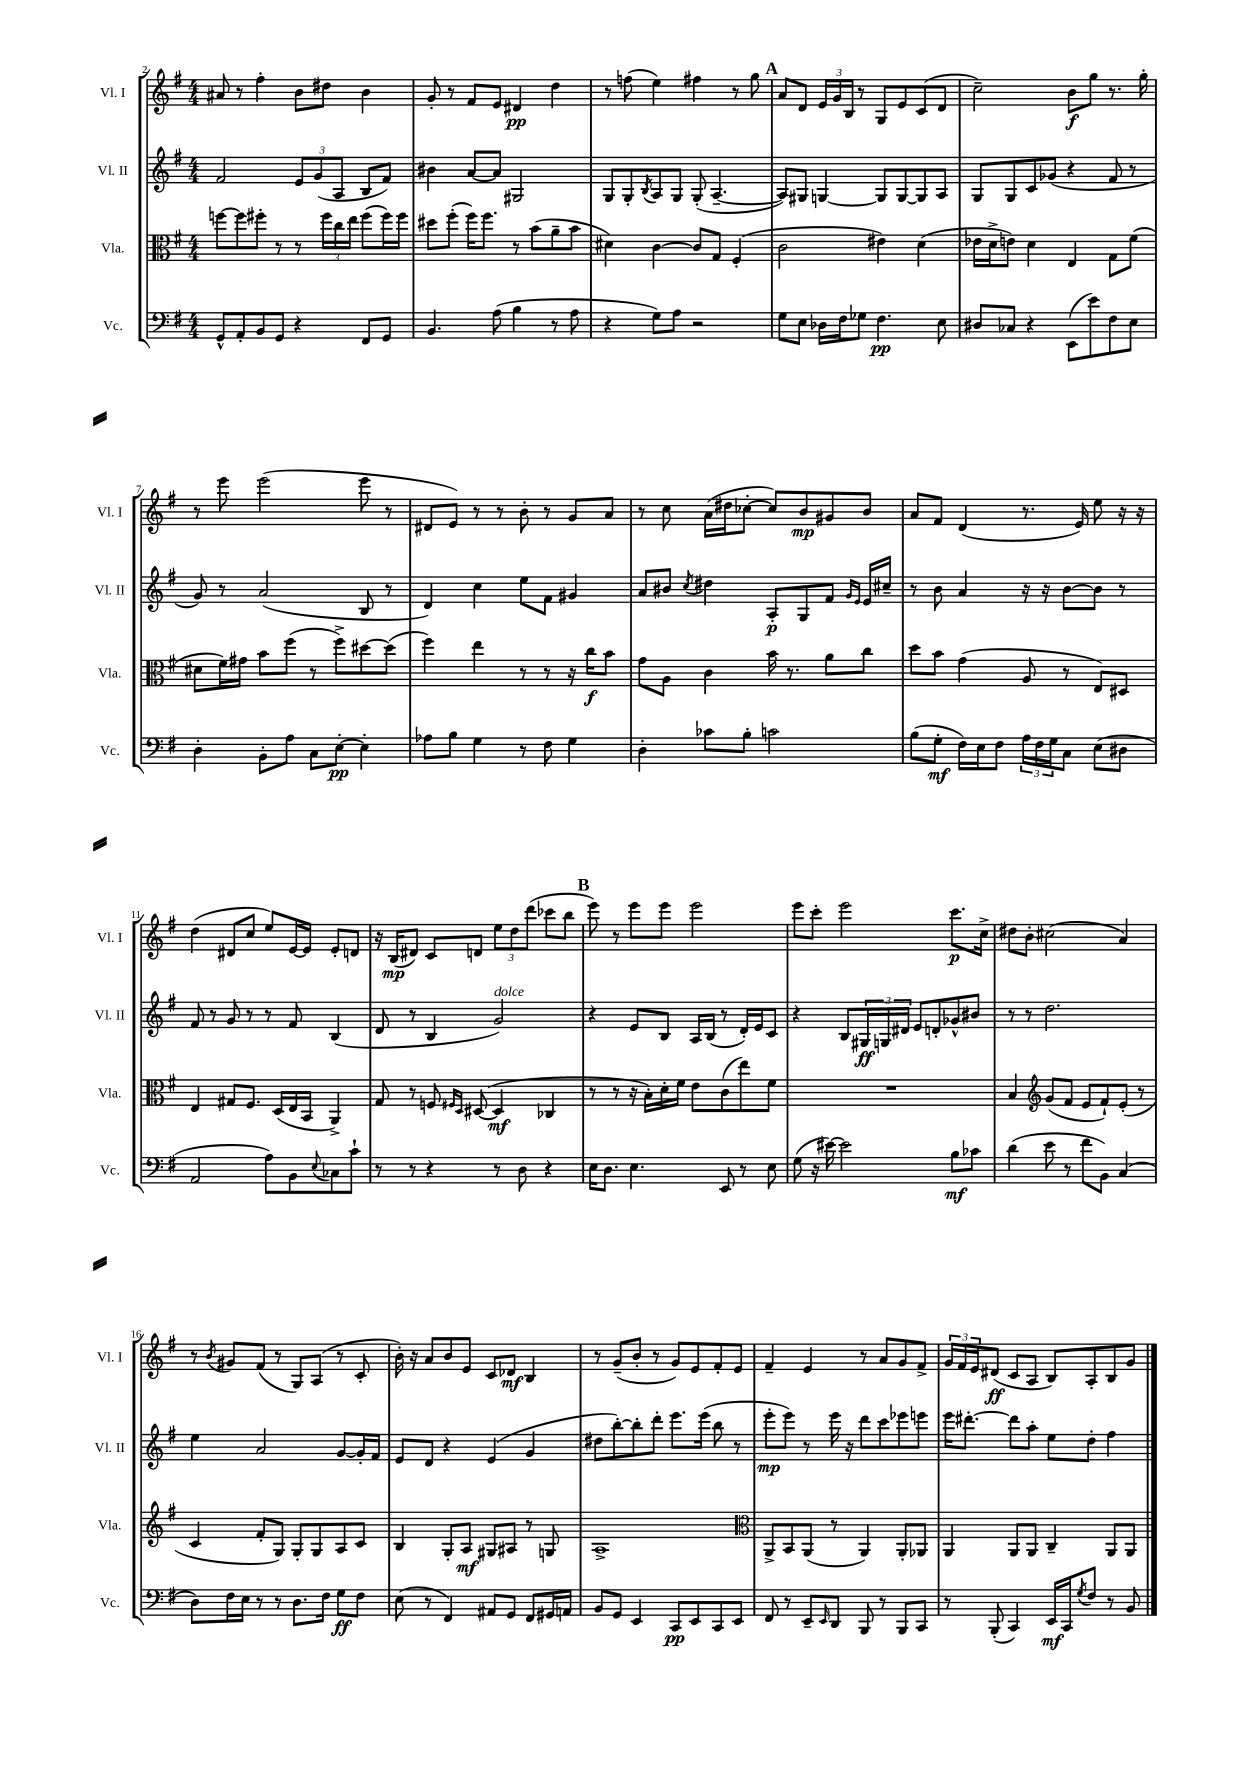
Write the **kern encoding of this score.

**kern	**kern	**kern	**kern
*staff4	*staff3	*staff2	*staff1
*clefF4	*clefC3	*clefG2	*clefG2
*k[f#]	*k[f#]	*k[f#]	*k[f#]
*M4/4	*M4/4	*M4/4	*M4/4
8GG^^/L	[8ff\L	2f#/	8a#/
8AA'/	8ff\]	.	8r
8BB/	8ff#'\J	.	4ff#'\
8GG/J	8r	.	.
4r	8r	12e/L	8b\L
.	.	(12g/	.
.	24ff#\LL	.	8dd#\J
.	24cc\	12A/J	.
.	24ee\JJ	.	.
8FF#/L	(8ff#\L	8B/L	4b\
8GG/J	16ff#\L)	8f#/J)	.
.	16ff#\JJ	.	.
=	=	=	=
4.BB/	8dd#\L	4b#\	8g'/
.	(8ff#'\J	.	8r
.	16ff#\LK)	[8a/L	8f#/L
.	8.ff#\J	.	.
(8A\	.	8a/]J	8e/J
4B\	8r	2G#/	4d#/
.	(8b\L	.	.
8r	8a~\	.	4dd\
8A\	8b\J	.	.
=	=	=	=
4r	4d#\)	8G/L	8r
.	.	8G'/	(8ff\
.	.	8qB/	.
8G\L)	[4c\	8A/	4ee\)
8A\J	.	8G/J	.
2r	8c/]L	(8G'/	4ff#\
.	8G/J	[4.A~/	.
.	(4F#'/	.	8r
.	.	.	8gg\
=	=	=	=
8G\L	2c\	8A/]L)	8a/L
8E\J	.	8G#/J	8d/J
16D-\LL	.	[4G/	24e/LL
.	.	.	24g/
16F#\J	.	.	.
.	.	.	24B/JJ
8G-\J	.	.	8r
4.F#\	4e#\)	8G/]L	8G/L
.	.	[8G/	8e/
.	(4d\	8G/]	(8c/
8E\	.	8A/J	8d/J
=	=	=	=
8D#/L	16e-\LL	8G/L	2cc~\)
.	16d^\J	.	.
8C-/J	8e\J)	8G/	.
4r	4d\	8c/	.
.	.	(8g-/J	.
(8EE\L	4E/	4r	8b\L
8e\)	.	.	8gg\J
8F#\	8G\L	8f#/	8.r
8E\J	(8f#\J	8r	.
.	.	.	16gg'\
=	=	=	=
4D'\	8d#\L	8g/)	8r
.	16f#\L)	8r	8eee\
.	16g#\JJ	.	.
8BB'\L	8b\L	(2a/	(2eee\
8A\J	(8ff#\J	.	.
8C\L	8r	.	.
[8E'\J	8ff#^\L)	.	.
4E'\]	[8dd#\	8B/	8eee\
.	(8dd#\]J	8r	8r
=	=	=	=
8A-\L	4ff#\)	4d/)	8d#/L
8B\J	.	.	8e/J)
4G\	4ee\	4cc\	8r
.	.	.	8r
8r	8r	8ee\L	8b'\
8F#\	8r	8f#\J	8r
4G\	16r	4g#/	8g/L
.	16cc\LK	.	.
.	8b\J	.	8a/J
=	=	=	=
4D'\	8g\L	8a/L	8r
.	8A\J	8b#/J	8cc\
.	.	8qcc/	.
8c-\L	4c\	4dd#\	(16a\LL
.	.	.	16dd#\J
8B'\J	.	.	[8cc-'\J
2c\	16b\	8A'/L	8cc-/]L)
.	8.r	.	.
.	.	8G/	8b/
.	8a\L	8f#/J	8g#/
.	.	16qqg/LL	.
.	.	16qqe/JJ	.
.	8cc\J	16e/LL	8b/J
.	.	16cc#~/JJ	.
=	=	=	=
(8B\L	8dd\L	8r	8a/L
8G'\J	8b\J	8b\	8f#/J
16F#\LL)	(4g\	4a/	(4d/
16E\J	.	.	.
8F#\J	.	.	.
24A\LL	8A/	16r	8.r
24F#\	.	.	.
.	.	16r	.
24G\J	.	.	.
8C\J	8r	[8b\L	.
.	.	.	16e/)
(8E\L	8E/L)	8b\]J	8ee\
8D#\J	8D#/J	8r	16r
.	.	.	16r
=	=	=	=
2AA/	4E/	8f#/	(4dd\
.	.	8r	.
.	8G#/L	8g/	8d#/L
.	8.F#/J	8r	8cc/J
8A\L)	.	8r	8ee/L)
.	(16D/LL	.	.
8BB\	16E/	8f#/	[16e/L
.	16BB/JJ	.	16e/]JJ
8qqE/	.	.	.
8C-\	4AA^/)	(4B/	8e'/L
8c`\J	.	.	8d/J
=	=	=	=
8r	8G/	8d/	16r
.	.	.	(16B/LK
8r	8r	8r	8d#/J)
4r	8F/	4B/	8c/L
.	16qqF#/LL	.	.
.	16qqD/JJ	.	.
.	([8D#/	.	8d/J
8r	4D#/]	2g/)	12ee\L
.	.	.	12dd\
8D\	.	.	.
.	.	.	(12ddd\J
4r	4C-/	.	8ccc-\L
.	.	.	8bb\J
=	=	=	=
16E\LK	8r	4r	8eee\)
8.D\J	.	.	.
.	8r	.	8r
4.E\	16r	8e/L	8eee\L
.	16B'\LL)	.	.
.	16d'\	8B/J	8eee\J
.	16f#\JJ	.	.
.	8e\L	16A/LL	2eee\
.	.	(16B/JJ	.
8EE/	(8c\	8r	.
8r	8ee\)	16d'/LL)	.
.	.	16e/J	.
8E\	8f#\J	8c/J	.
=	=	=	=
(8G\	1r	4r	8eee\L
16r	.	.	8ccc'\J
[16e#\)	.	.	.
2e#\]	.	8B/L	2eee\
.	.	24G#/L	.
.	.	24G/	.
.	.	24d#/JJ	.
.	.	8e/L	.
.	.	8d'/	.
8B\L	.	8g-^^/	8.ccc\L
8c-\J	.	8b#/J	.
.	.	.	16cc^\Jk
=	=	=	=
(4d\	4B/	8r	8dd#\L
.	.	8r	8b'\J
*	*clefG2	*	*
8e\	(8g/L	2.dd\	(2cc#\
8r	8f#/J	.	.
8f#\L	8e/L	.	.
8BB\J)	8f#`/)	.	.
(4C/	(8e'/J	.	4a/)
.	8r	.	.
=	=	=	=
8D\L)	4c/	4ee\	8r
.	.	.	8qb/
16F#\L	.	.	8g#/L
16E\JJ	.	.	.
8r	8f#'/L	2a/	(8f#/J
8r	8G/J)	.	8r
8.D\L	8G'/L	.	8G/L)
.	8G/	.	(8A/J
16F#\Jk	.	.	.
8G\L	8A/	[8g/L	8r
8F#\J	8c/J	16g'/]L	8c'/
.	.	16f#/JJ	.
=	=	=	=
(8E\	4B/	8e/L	16b'\)
.	.	.	16r
8r	.	8d/J	8a/L
4FF#/)	8G'/L	4r	8b/
.	8A/J	.	8e/J
8AA#/L	8G#/L	(4e/	8c/L
8GG/J	8A#/J	.	8d-/J
8FF#/L	8r	4g/	4B/
16GG#/L	8G/	.	.
16AA/JJ	.	.	.
=	=	=	=
8BB/L	1A^	8dd#\L	8r
8GG/J	.	[8bb'\)	(8g~/L
4EE/	.	8bb'\]	8b'/J
.	.	8ddd'\J	8r
8CC/L	.	8.eee\L	8g/L)
8EE/	.	.	8e/
.	.	(16eee\Jk	.
8CC/	.	8bb\	8f#'/
8EE/J	.	8r	8e/J
=	=	=	=
*	*clefC3	*	*
8FF#/	8AA^/L	8eee'\L	4f#~/
8r	8BB/	8eee\J)	.
8EE~/L	(8AA/J	8r	4e/
16qqEE/	.	.	.
8DD/J	8r	16eee\	.
.	.	16r	.
8BBB/	4AA/)	8ddd\L	8r
8r	.	8ccc\	8a/L
8BBB/L	8AA'/L	8eee-\	8g/
8CC/J	8AA-/J	8eee\J	8f#^/J
=	=	=	=
8r	4AA/	16eee\LK	24g/LL
.	.	.	24f#/
.	.	[8.ddd#'\J	.
.	.	.	24e/J
(8BBB'/	.	.	(8d#/J
4CC/)	8AA/L	8ddd#\]L	8c/L
.	8AA/J	8aa'\J	8A/J
16EE/LL	4C~/	8ee\L	8B/L)
16CC/J	.	.	.
8qG/	.	.	.
8F#/J	.	8dd'\J	8A'/
8r	8AA/L	4ff#\	8B/
8BB/	8AA/J	.	8g/J
==	==	==	==
*-	*-	*-	*-
